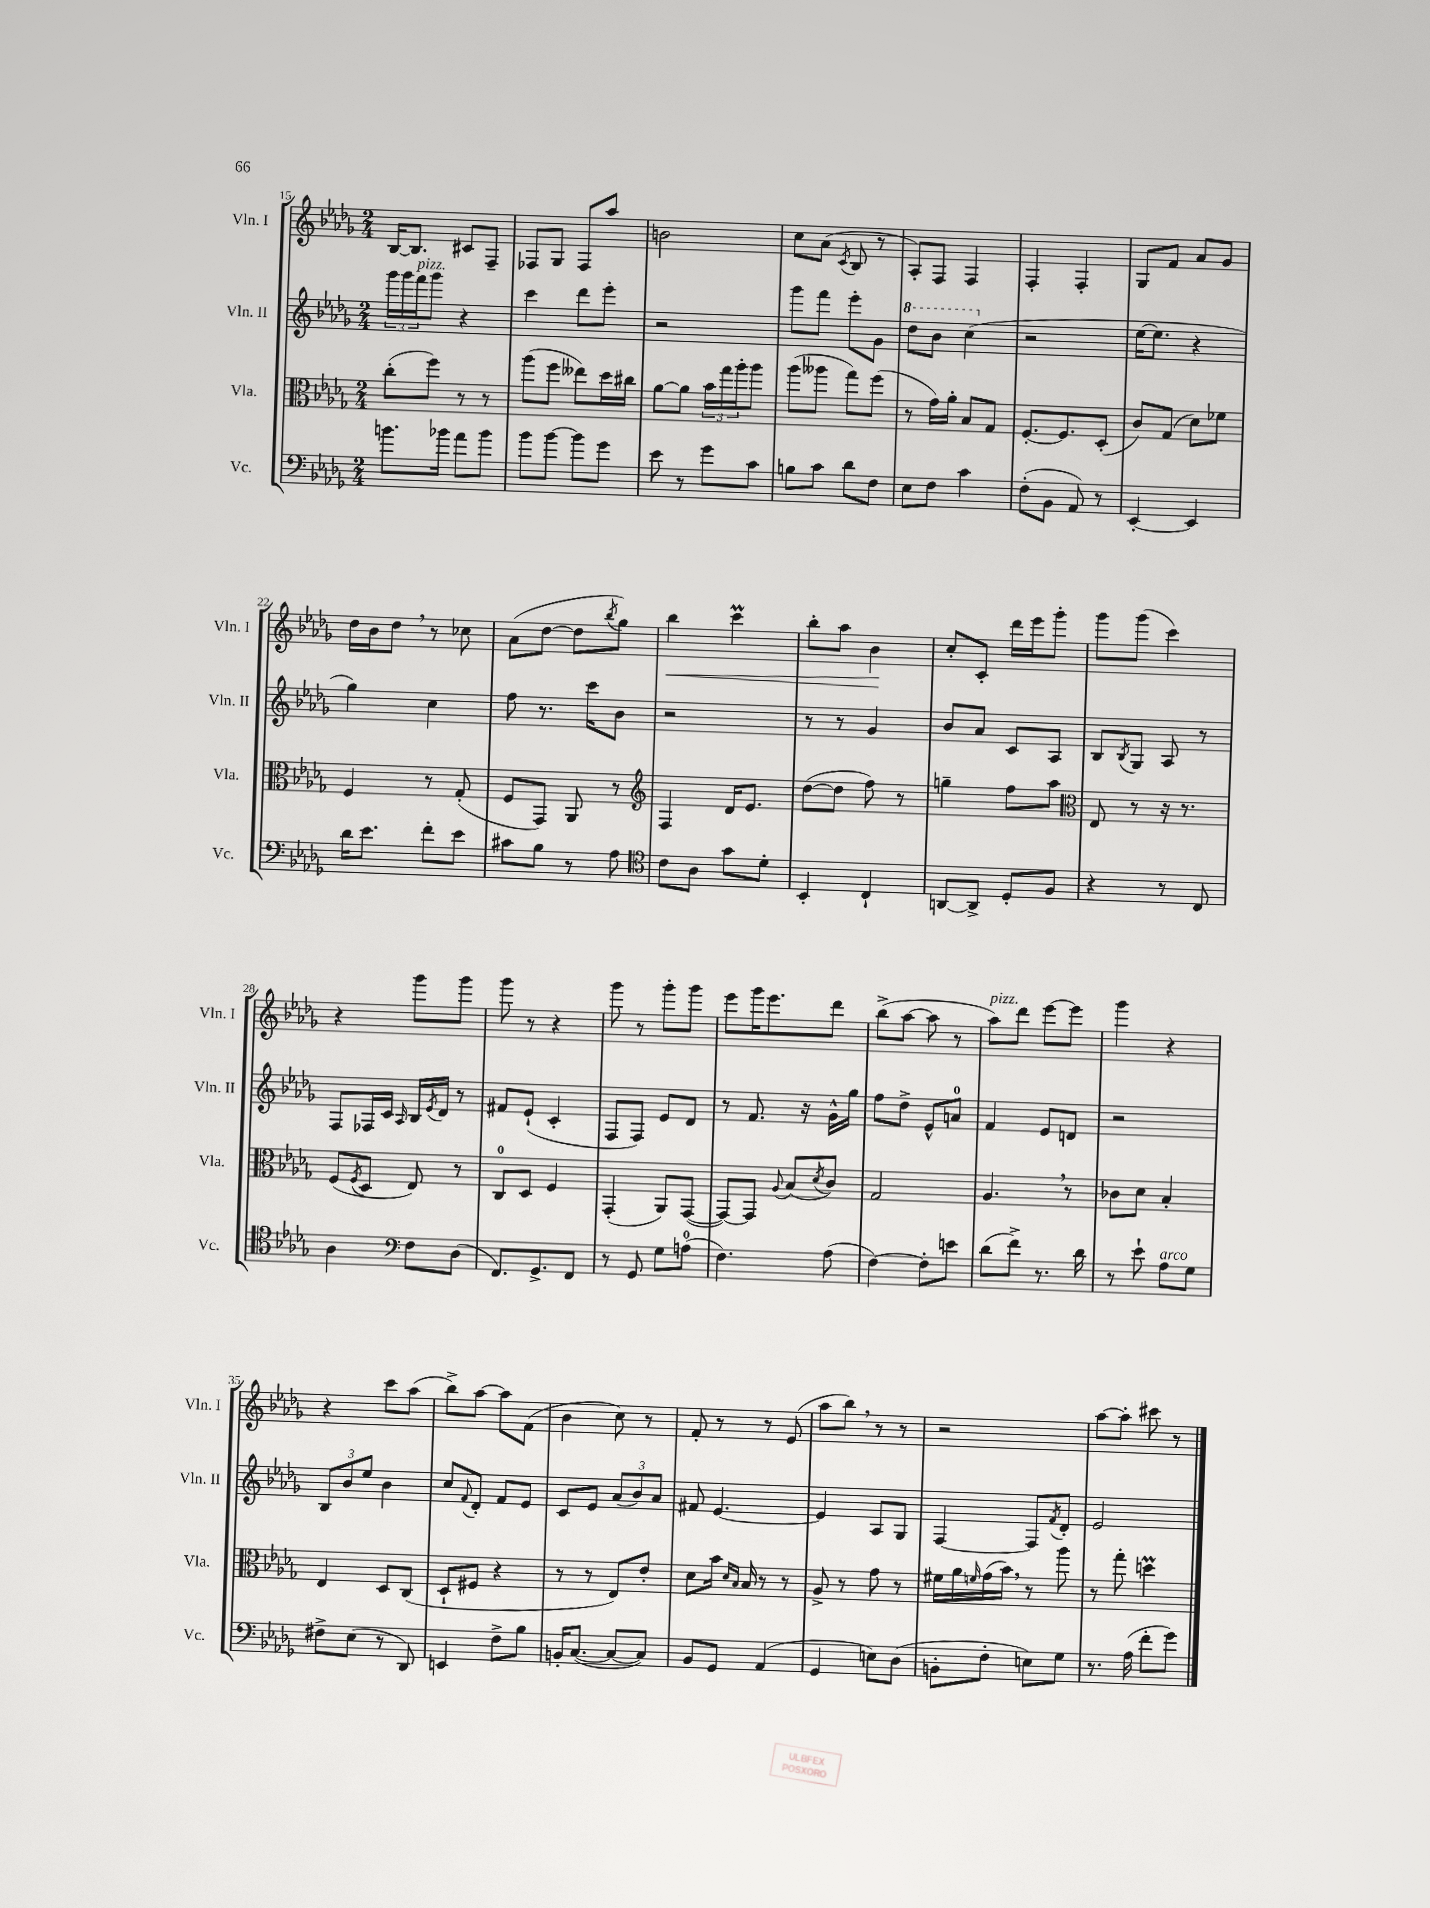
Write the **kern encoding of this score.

**kern	**kern	**kern	**kern	**dynam
*part4	*part3	*part2	*part1	*part1
*staff4	*staff3	*staff2	*staff1	*staff1
*I"Vc.	*I"Vla.	*I"Vln. II	*I"Vln. I	*
*I'Vc.	*I'Vla.	*I'Vln. II	*I'Vln. I	*
*clefF4	*clefC3	*clefG2	*clefG2	*
*k[b-e-a-d-g-]	*k[b-e-a-d-g-]	*k[b-e-a-d-g-]	*k[b-e-a-d-g-]	*
*M2/4	*M2/4	*M2/4	*M2/4	*
=15	=15	=15	=15	=15
8.bn\L	(8cc'\L	24ggg-\LL	[16B-/KL	.
.	.	24ggg-\	.	.
.	.	.	8.B-/J]	.
!	!	!LO:TX:a:i:t=pizz.	!	!
.	.	24fff\J	.	.
.	8ff\J)	8ggg-\J	.	.
16b-X\Jk	.	.	.	.
8a-\L	8r	4r	8c#X/L	.
8b-\J	8r	.	8F~/J	.
=16	=16	=16	=16	=16
8b-\L	(8aa-\L	4ccc\	8F-X/L	.
[8b-\J	8ff\J	.	8G-/J	.
8b-\L]	8ee--X\L)	8ddd-\L	8F-/L	.
8g-\J	16dd-\L	8eee-'\J	8aa-/J	.
.	16cc#X\JJ	.	.	.
=17	=17	=17	=17	=17
8e-\	[8a-\L	2r	2bn\	.
8r	8a-\J]	.	.	.
8g-\L	24b-\LL	.	.	.
.	24gg-\	.	.	.
.	24aa-'\J	.	.	.
8c\J	8aa-\J	.	.	.
=18	=18	=18	=18	=18
8Bn\L	(8aa-\L	8ggg-\L	8cc\L	.
8c\J	8aa--X\J	8fff\J	(8a-\J	.
.	.	.	8qc/	.
8d-\L	8gg-\L)	8eee-'\L	8B-/	.
8F\J	(8ff\J	8g-\J	8r	.
=19	=19	=19	=19	=19
*	*	*8va	*	*
8E-\L	8r	8ddd-\L	8A-'/L)	.
8F\J	16g-\LL)	8bb-\J	8F/J	.
.	16a-'\JJ	.	.	.
4c\	8B-/L	(4ccc\	4F/	.
.	8G-/J	.	.	.
=20	=20	=20	=20	=20
*	*	*X8va	*	*
(8F'\L	[8.F'/L	2r	4F'/	.
8BB-\J	.	.	.	.
.	8.F/]	.	.	.
8AA-/)	.	.	4F'/	.
8r	(8D-'/J	.	.	.
=21	=21	=21	=21	=21
[4EE-'/	8c/L)	[16ee-\KL	8G-/L	.
.	.	8.ee-\J]	.	.
.	(8G-/J	.	8f/J	.
4EE-/]	8d-\L)	4r	8a-/L	.
.	8f-X\J	.	8g-/J	.
!!LO:LB:g=z
=22	=22	=22	=22	=22
16d-\KL	4F/	4gg-\)	16dd-\LL	.
8.e-\J	.	.	16b-\J	.
.	.	.	8dd-,\J	.
8f'\L	8r	4cc\	8r	.
8e-\J	(8G-'/	.	8cc-X\	.
=23	=23	=23	=23	=23
8c#X\L	8F/L	8ff\	(8a-\L	.
8B-\J	8GG-/J)	8.r	[8dd-\J	.
8r	8AA-/	.	8dd-\L]	.
.	.	16ccc\KL	.	.
.	.	.	8qbb-/	.
8A-\	8r	8b-\J	8gg-\J)	.
=24	=24	=24	=24	=24
*clefC4	*clefG2	*	*	*
!	!	!	!	!LO:HP:b
8c\L	4F/	2r	4bb-\	<
8A-\J	.	.	.	.
8g-\L	16d-/KL	.	4cccm\	.
.	8.e-/J	.	.	.
8d-'\J	.	.	.	.
=25	=25	=25	=25	=25
4BB-'/	([8dd-\L	8r	8bb-'\L	.
.	8dd-\J]	8r	8aa-\J	.
4C`/	8ff\)	4g-/	4b-\	.
.	8r	.	.	.
.	.	.	.	[
=26	=26	=26	=26	=26
[8AAn/L	4ggn~\	8b-/L	8cc'/L	.
8AA^/J]	.	8a-/J	8c'/J	.
8D-'/L	8ff\L	8c/L	16ddd-\LL	.
.	.	.	16eee-\J	.
8F/J	8aa-\J	8A-/J	8ggg-'\J	.
=27	=27	=27	=27	=27
*	*clefC3	*	*	*
4r	8E-/	8B-/L	8ggg-\L	.
.	.	8qB-/	.	.
.	8r	8G-/J	(8ggg-\J	.
8r	16r	8A-/	4ccc\)	.
.	8.r	.	.	.
8C/	.	8r	.	.
!!LO:LB:g=z
=28	=28	=28	=28	=28
4A-\	(8F/L	8F/L	4r	.
.	8qF/	.	.	.
.	8D-/J	16F-X/L	.	.
.	.	16c/JJ	.	.
*clefF4	*	*	*	*
.	.	16qqA-/	.	.
8F\L	8E-/)	16B-/LL	8ggg-\L	.
.	.	8qe-/	.	.
.	.	16d-/JJ	.	.
(8D-\J	8r	8r	8ggg-\J	.
=29	=29	=29	=29	=29
8.FF/L)	8C/L	8f#X/L	8ggg-\	.
.	8D-/J	(8e-`/J	8r	.
8.GG-^/	.	.	.	.
.	4F/	4c'/	4r	.
8FF/J	.	.	.	.
=30	=30	=30	=30	=30
8r	(4GG-'/	8F/L	8ggg-\	.
8GG-/	.	8F/J)	8r	.
8G-\L	8AA-/L)	8e-/L	8ggg-'\L	.
(8An\J	([8GG-/J	8d-/J	8ggg-\J	.
=31	=31	=31	=31	=31
4.F\)	8GG-/L_)	8r	8eee-\L	.
.	8GG-/J]	8.f/	16ggg-\K	.
.	.	.	8.eee-\	.
.	8qqA-/	.	.	.
.	(8B-/L	.	.	.
.	.	16r	.	.
.	8qd-/	.	.	.
(8A-\	8c/J)	16g-^^\LL	8ddd-\J	.
.	.	16gg-\JJ	.	.
=32	=32	=32	=32	=32
[4F\)	2G-/	8ff\L	(8bb-^\L	.
.	.	8dd-^\J	[8aa-\J	.
8F'\L]	.	8e-^^/L	8aa-\]	.
8en\J	.	8an/J	8r	.
=33	=33	=33	=33	=33
!	!	!	!LO:TX:a:i:t=pizz.	!
(8d-\L	4.A-,/	4f/	8aa-\L)	.
8f^\J)	.	.	8ddd-\J	.
8.r	.	8e-/L	[8eee-\L	.
.	8r	8dn/J	8eee-\J]	.
16d-\	.	.	.	.
=34	=34	=34	=34	=34
8r	8c-X\L	2r	4ggg-\	.
8e-`\	8d-\J	.	.	.
!LO:TX:a:i:t=arco	!	!	!	!
8A-\L	4B-'/	.	4r	.
8G-\J	.	.	.	.
!!LO:LB:g=z
=35	=35	=35	=35	=35
8F#X^\L	4E-/	12B-/L	4r	.
.	.	12b-/	.	.
(8E-\J	.	.	.	.
.	.	12ee-/J	.	.
8r	8D-/L	4b-\	8ccc\L	.
8DD-/)	(8C/J	.	(8aa-\J	.
=36	=36	=36	=36	=36
4EEn/	8D-`/L	8cc/L	8bb-^\L)	.
.	.	8qqf/	.	.
.	8F#X/J	8d-'/J	[8aa-\J	.
8F^\L	4r	8f/L	8aa-\L]	.
8B-\J	.	8e-/J	(8f\J	.
=37	=37	=37	=37	=37
16BBn'/KL	8r	8c/L	4b-\	.
([8.C/J	.	.	.	.
.	8r	8e-/J	.	.
8C/L_	8E-/L)	(12a-/L	8cc\)	.
.	.	12b-/)	.	.
8C/J])	8e-'/J	.	8r	.
.	.	12a-/J	.	.
=38	=38	=38	=38	=38
8BB-/L	8d-\L	8f#X/	8f'/	.
8GG-/J	16b-\Jk	[4.e-/	8r	.
.	16qqd-/LL	.	.	.
.	16qqB-/JJ	.	.	.
.	16B-/	.	.	.
(4AA-/	8r	.	8r	.
.	8r	.	(8e-/	.
=39	=39	=39	=39	=39
4GG-/	8A-^/	4e-/]	8aa-\L	.
.	8r	.	8bb-,\J)	.
8En\L)	8g-\	8A-/L	8r	.
(8D-\J	8r	8G-/J	8r	.
=40	=40	=40	=40	=40
8BBn'\L	16f#X\LL	[4F/	2r	.
.	16a-\	.	.	.
.	16qqfn/	.	.	.
8F'\J	(16g-\	.	.	.
.	16b-,\JJ)	.	.	.
8En\L)	8r	8F/L]	.	.
.	.	8qf/	.	.
8G-\J	8aa-\	8d-'/J	.	.
=41	=41	=41	=41	=41
8.r	8r	2e-/	[8aa-\L	.
.	8gg-'\	.	8aa-'\J]	.
(16A-\	.	.	.	.
8f'\L	4ddnm\	.	8ccc#X\	.
8g-\J)	.	.	8r	.
==	==	==	==	==
*-	*-	*-	*-	*-
